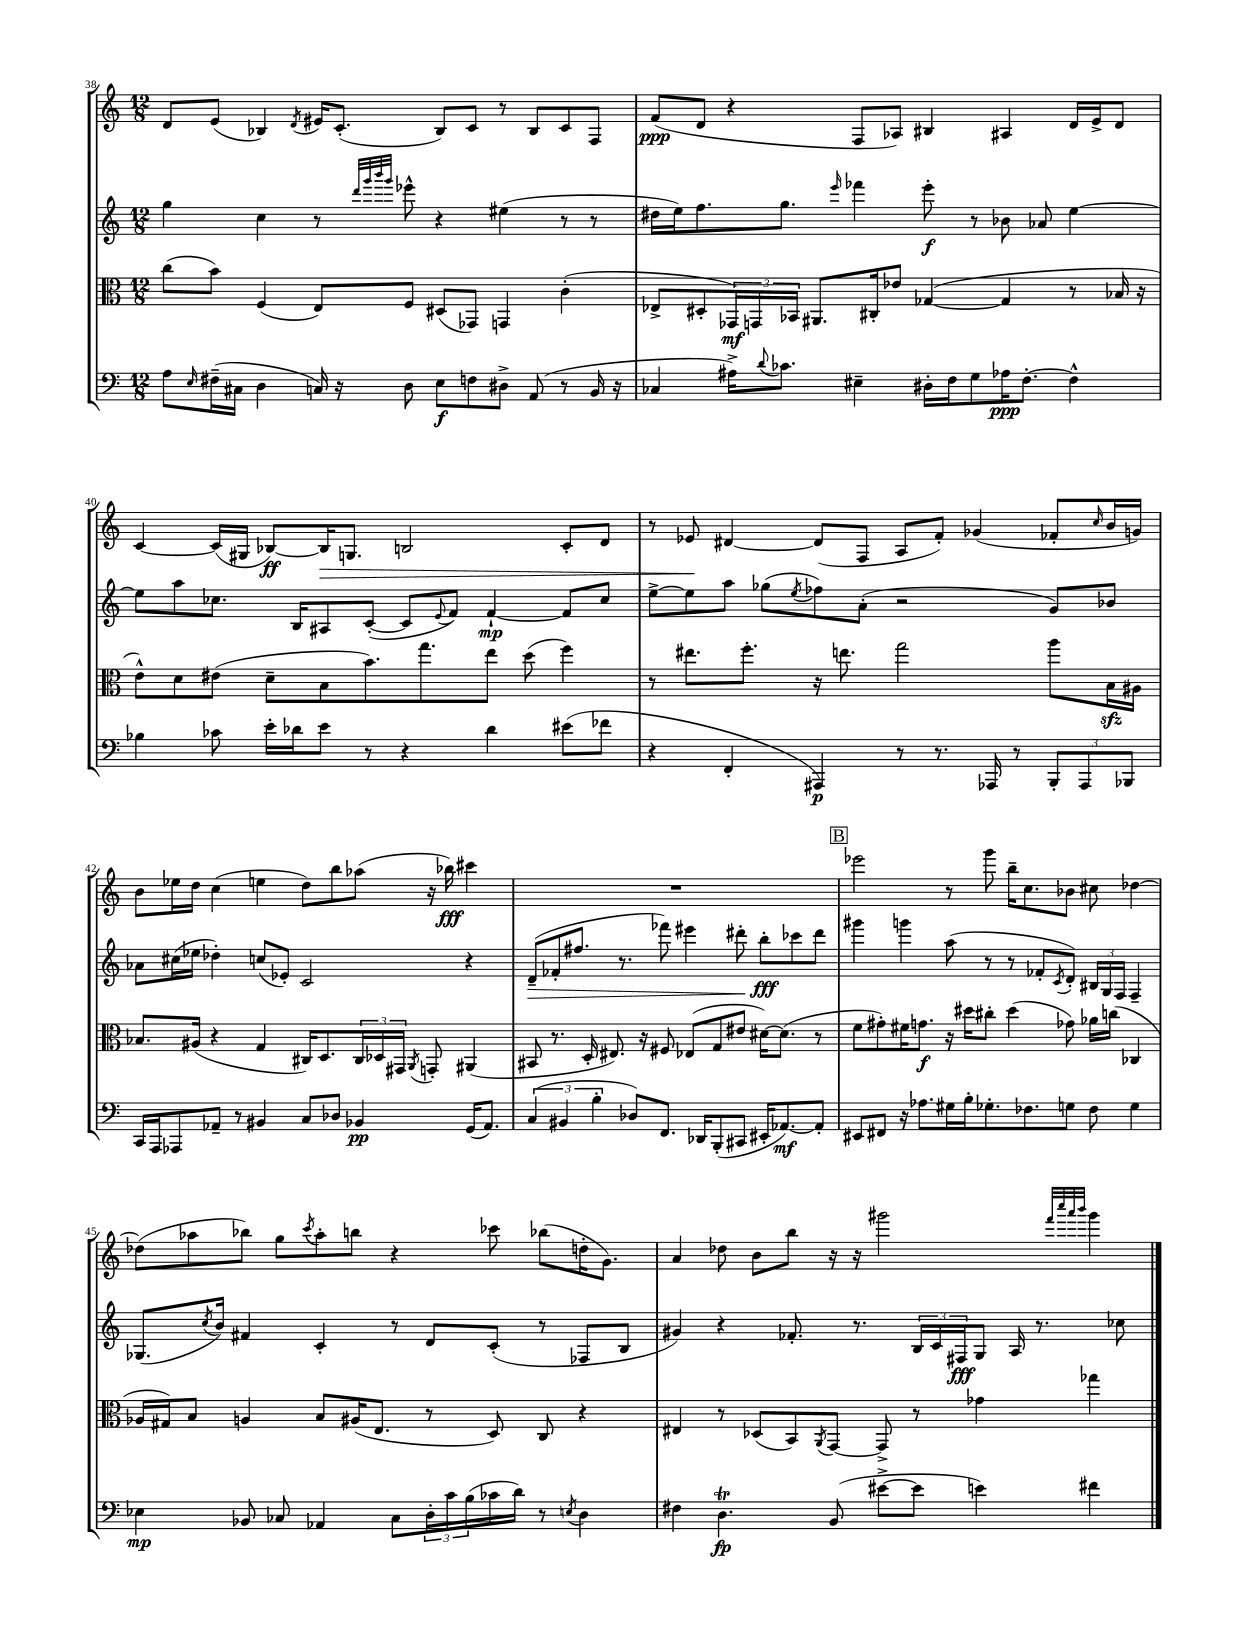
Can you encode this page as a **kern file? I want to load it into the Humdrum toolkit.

**kern	**kern	**kern	**kern
*staff4	*staff3	*staff2	*staff1
*clefF4	*clefC3	*clefG2	*clefG2
*k[]	*k[]	*k[]	*k[]
*M12/8	*M12/8	*M12/8	*M12/8
8A\L	(8cc\L	4gg\	8d/L
16qqE/	.	.	.
(16F#~\L	8b\J)	.	(8e/J
16C#\JJ	.	.	.
4D\	(4F/	4cc\	4B-/)
.	.	.	8qd/
16C/)	8E/L)	8r	16e#/LK
16r	.	.	(8.c'/J
.	.	32qqddd/LLL	.
.	.	32qqggg/	.
.	.	32qqbbb/	.
.	.	32qqggg/JJJ	.
8D\	8F/J	8eee-^^\	.
8E\L	(8D#/L	4r	8B-/L)
8F\	8GG-/J)	.	8c/J
8D#^\J	4GG/	(4ee#\	8r
(8AA/	.	.	8B-/L
8r	(4c'\	8r	8c/
16BB/	.	8r	8F/J
16r	.	.	.
=	=	=	=
4C-/	8E-^/L	16dd#\LL	(8f/L
.	.	16ee\J)	.
.	8D#'/	8.ff\	8d/J
16A#^\LK)	24GG-/L)	.	4r
.	24GG/	.	.
8qqd/	.	.	.
8.c-\J	.	8.gg\J	.
.	24BB-/JJ	.	.
.	8.AA#/L	.	.
.	.	16qqeee/	.
4E#~\	.	4fff-\	8F/L
.	16C#'/k	.	.
.	8e-/J	.	8A-/J)
16D#'\LL	([4G-/	8eee'\	4B#/
16F\J	.	.	.
8G\	.	8r	.
16A-\K	4G-/]	8b-\	4A#/
[8.F'\J	.	.	.
.	.	8a-/	.
4F^^\]	8r	[4ee\	16d/LL
.	.	.	16e^/J
.	16B-/	.	8d/J
.	16r	.	.
=	=	=	=
4B-\	8e^^\L)	8ee\]L	[4c/
.	8d\	8aa\	.
8c-\	(8e#\J	8.cc-\J	(16c/]LL
.	.	.	16G#/JJ
16e'\LL	8d~\L	.	[8B-/L)
16d-\J	.	16B/LK	.
8e\J	8B\	8A#/	16B-/]K
.	.	.	8.G/J
8r	8.b\)	([8c'/J	.
4r	.	8c/]L	2B/
.	8.gg\	.	.
.	.	8qqe/	.
.	.	8f/J)	.
4d-\	8ee\J	[4f`/	.
.	(8dd\	.	.
(8e#\L	4ff\)	8f/]L	8c'/L
8f-\J	.	8cc-/J	8d/J
=	=	=	=
4r	8r	[8ee^\L	8r
.	8.ee#\L	8ee\]	8e-/
4FF'/	.	8aa\J	[4d#/
.	8.ff'\J	.	.
.	.	(8gg-\L	.
.	.	8qee/	.
4AAA#/)	16r	8ff-\)	(8d#/]L
.	8.ee\	.	.
.	.	(8a'\J	8F/J
8r	2gg\	2r	8A/L
8.r	.	.	8f'/J)
.	.	.	(4g-/
16AAA-/	.	.	.
8r	.	.	.
12BBB'/L	8aa\L	8g/L)	8f-'/L
12AAA-/	.	.	.
.	.	.	16qqcc/
.	16B\L	8b-/J	16b/L
12BBB-/J	.	.	.
.	16A#\JJ	.	16g/JJ)
=	=	=	=
16CC/LL	8.B-/L	8a-\L	8b\L
16AAA/J	.	.	.
8AAA-/	.	(16cc#\L	16ee-\L
.	(16A#/Jk	16ee-\JJ	16dd\JJ
8AA-~/J	4r	4dd-'\)	(4cc\
8r	.	.	.
4BB#/	4G/	(8cc/L	4ee\
.	.	8e-'/J)	.
8C/L	16C#/LK)	2c/	8dd\L)
.	8.D/	.	.
8D-/J	.	.	8bb\
4BB-/	24C#/L	.	(8aa-\J
.	24D-/	.	.
.	24GG#/JJ	.	.
.	8qAA/	.	.
.	8GG'/	.	16r
.	.	.	16bb-\)
(16GG/LK	(4AA#/	4r	4ccc#\
8.AA-/J)	.	.	.
=	=	=	=
(6C/	8BB#/	(8d~/L	1.r
.	8.r	8f-'/	.
6BB#/	.	.	.
.	.	8.ff#/J	.
.	16D'/	.	.
6B'\	.	.	.
.	8.E#/)	.	.
.	.	8.r	.
8D-/L)	.	.	.
.	16r	.	.
8.FF/J	8F#/	8fff-\)	.
.	(8E-/L	4eee#\	.
16DD-/LK	.	.	.
(8BBB'/	8G/	.	.
8CC#/J	8e#/J	8ddd#'\	.
16EE#'/LK	[16d#\LK)	8bb'\L	.
[8.AA-/)	(8.d#\]J	.	.
.	.	8ccc-\	.
8AA-'/]J	8r	8ddd#\J	.
=	=	=	=
8EE#/L	8f\L	4ggg#\	2eee-\
8FF#/J	8g#'\)	.	.
16r	16f#\K	4ggg\	.
8.A-\L	8.g\J	.	.
16G#\L	16r	(8aa\	8r
16B'\J	16dd#\LK	.	.
8.G-'\	8cc#'\J	8r	8ggg\
.	(4dd#\	8r	16bb~\LK
8.F-\	.	.	8.cc\
.	.	8f-'/L	.
.	.	8qc/	.
8G\J	8g-\)	8d'/J)	8b-\J
8F-\	16a-\LL	24B#/LL	8cc#\
.	.	24G/	.
.	(16cc\JJ	.	.
.	.	24F/JJ	.
4G\	4C-/	4F~/	[4dd-\
=	=	=	=
4E-\	16A-/LL	(8.G-/L	(8dd-\]L
.	16G#/J)	.	.
.	8B/J	.	8aa-\
.	.	8qcc/	.
.	.	16b/Jk)	.
8BB-/	4A/	4f#/	8bb-\J)
8C-/	.	.	8gg\L
.	.	.	8qccc/
4AA-/	8B/L	4c'/	8aa-'\
.	(16A#/K	.	8bb\J
.	8.E/J	.	.
8C-\L	.	8r	4r
24D'\L	8r	8d/L	.
24c\	.	.	.
(24B\	.	.	.
16c-\	8D/)	(8c'/J	8ccc-\
16d\JJ)	.	.	.
8r	8C/	8r	(8bb-\L
8qE/	.	.	.
4D\	4r	8F-/L	16dd'\K
.	.	.	8.g\J)
.	.	8B/J	.
=	=	=	=
4F#\	4E#/	4g#/)	4a/
4.D\	8r	4r	8dd-\
.	(8D-/L	.	8b\L
.	8BB/)	8.f-'/	8bb\J
.	8qAA/	.	.
(8BB/	[8GG/J	.	16r
.	.	8.r	16r
[8e#^\L	8GG^/]	.	2ggg#\
8e#\]J	8r	24B/LL	.
.	.	24c/	.
.	.	24F#/J	.
4e\)	4g-\	8G/J	.
.	.	16A/	.
.	.	8.r	.
.	.	.	32qqfff/LLL
.	.	.	32qqcccc/
.	.	.	32qqaaa/
.	.	.	32qqbbb/JJJ
4f#\	4gg-\	.	4ggg#\
.	.	8cc-\	.
==	==	==	==
*-	*-	*-	*-
